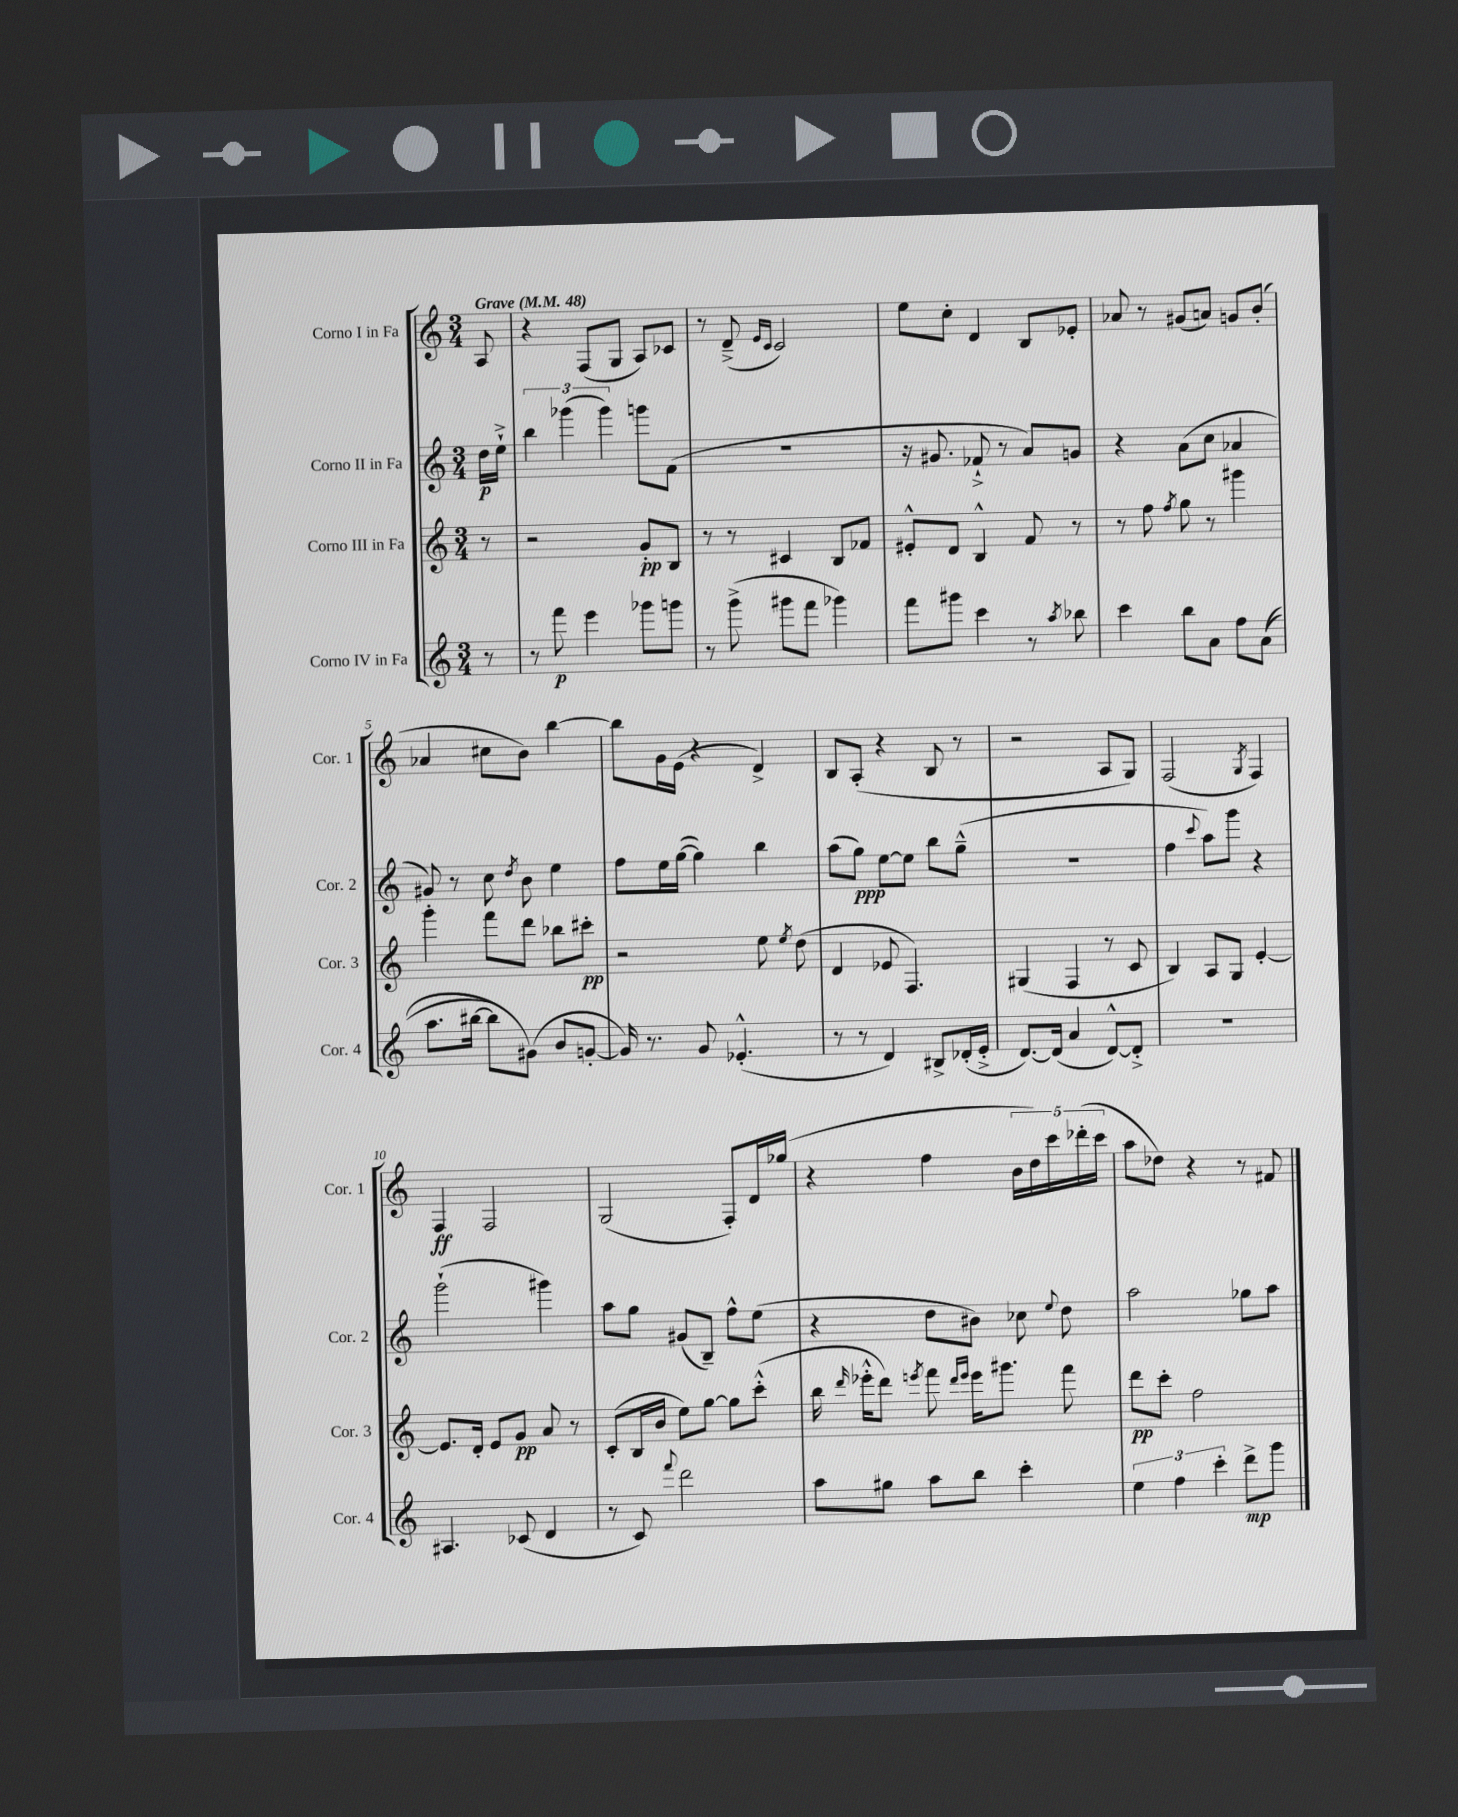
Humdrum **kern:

**kern	**kern	**kern	**kern
*staff4	*staff3	*staff2	*staff1
*clefG2	*clefG2	*clefG2	*clefG2
*k[]	*k[]	*k[]	*k[]
*M3/4	*M3/4	*M3/4	*M3/4
*MM48	*MM48	*MM48	*MM48
8r	8r	16dd	8A
.	.	16ee`^	.
=	=	=	=
8r	2r	6bb	4r
8fff	.	.	.
.	.	(6ggg-	.
4eee	.	.	(8F
.	.	6ggg-)	.
.	.	.	8G
8ggg-	8g'	8ggg	8A)
8ggg	8B	(8f	8c-
=	=	=	=
8r	8r	2.r	8r
(8ggg^	8r	.	(8d~^
.	.	.	16qqe
.	.	.	16qqc
8ggg#	4c#	.	2c)
8fff	.	.	.
4ggg-)	8B	.	.
.	8f-	.	.
=	=	=	=
8fff	8e#'^^	16r	8ee
.	.	8.g#	.
8ggg#	8d	.	8cc'
4ccc	4B^^	8f-`^	4d
.	.	8r	.
8r	8f	8a)	8B
8qaa	.	.	.
8bb-	8r	8g	8e-'
=	=	=	=
4ccc	8r	4r	8a-
.	8ff	.	8r
.	8qff	.	.
8bb	8gg	(8a	(8g#
8a	8r	8cc	8a)
8ff	4ggg#	4a-	8g
&((8a	.	.	(8b'
=	=	=	=
8.aa	4ggg'	8g#)	4a-
.	.	8r	.
[16bb#	.	.	.
8bb#])	8fff	8cc	8cc#
.	.	8qdd	.
(8g#&)	8ddd	8b	8b)
8b	8bb-	4ee	[4bb
[8g'	8ccc#'	.	.
=	=	=	=
16g])	2r	8ff	8bb]
8.r	.	.	.
.	.	16ee	16g
.	.	([16gg	(16e
8g	.	4gg])	4r
(4.e-'^^	.	.	.
.	8ee	4bb	4d^)
.	8qee	.	.
.	(8dd	.	.
=	=	=	=
8r	4d	(8aa	8B
8r	.	8gg)	(8A'
4d)	8e-	[8ee	4r
.	4.F)	8ee]	.
8B#^	.	8bb	8B
(16d-'	.	(8gg~^^	8r
16e'^	.	.	.
=	=	=	=
[8.d)	(4G#	2.r	2r
(16d]	.	.	.
4a	4F	.	.
[8d^^)	8r	.	8A
8d'^]	8c	.	8G)
=	=	=	=
2.r	4B)	4ff	(2F
.	.	8qqccc	.
.	8A	8aa)	.
.	8G	8ggg	.
.	.	.	8qG
.	[4e'	4r	4F)
=	=	=	=
4.A#	8.e]	(2ggg`	4F
.	16d'	.	.
.	8e	.	2F
(8c-	8g	.	.
4d	8a	4ggg#)	.
.	8r	.	.
=	=	=	=
8r	(8c'	8aa	(2G
8c)	16B	8gg	.
.	16b	.	.
8qqfff	.	.	.
2ddd	8ee)	(8g#	.
.	[8gg	8B~)	.
.	8gg]	8ff^^	8F')
.	(8ccc'^^	(8ee	16d
.	.	.	(16gg-
=	=	=	=
8aa	16bb	4r	4r
.	16qqddd	.	.
.	16eee-'^^	.	.
8gg#	8ddd)	.	.
.	8qeee	.	.
8aa	8fff	8dd	4ff
.	16qqddd	.	.
.	16qqeee	.	.
8bb	16eee	8b#)	.
.	8.ggg#	.	.
4ccc'	.	8cc-	20b
.	.	.	20dd)
.	.	.	20ccc
.	.	8qqee	.
.	8fff	8dd	.
.	.	.	(20ddd-'
.	.	.	20ccc
=	=	=	=
6ee	8ddd	2aa	8aa
.	8ccc'	.	8dd-)
6ff	.	.	.
.	2ff	.	4r
6ccc'	.	.	.
8ddd^	.	8gg-	8r
8ggg	.	8aa	8f#
==	==	==	==
*-	*-	*-	*-
